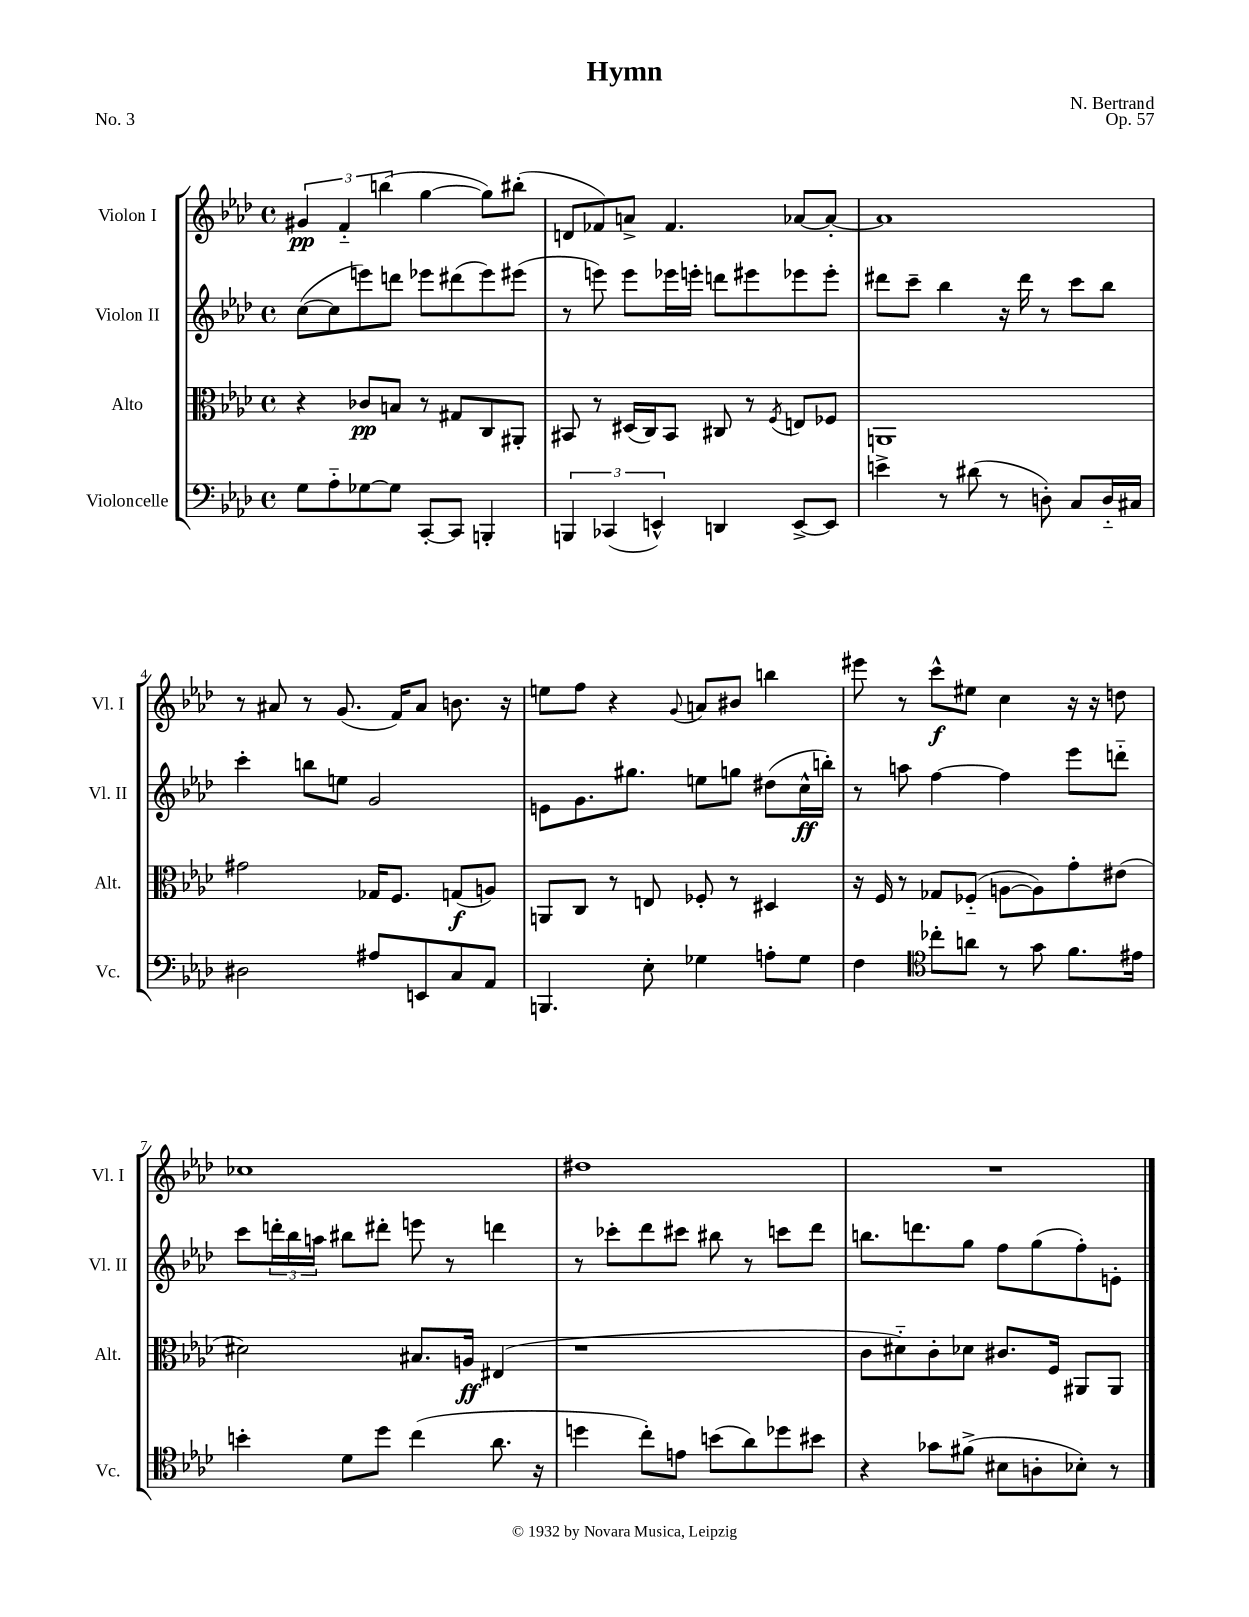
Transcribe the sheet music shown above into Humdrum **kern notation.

**kern	**kern	**dynam	**kern	**dynam	**kern	**dynam
*part4	*part3	*part3	*part2	*part2	*part1	*part1
*staff4	*staff3	*staff3	*staff2	*staff2	*staff1	*staff1
*I"Violoncelle	*I"Alto	*	*I"Violon II	*	*I"Violon I	*
*I'Vc.	*I'Alt.	*	*I'Vl. II	*	*I'Vl. I	*
*clefF4	*clefC3	*	*clefG2	*	*clefG2	*
*k[b-e-a-d-]	*k[b-e-a-d-]	*	*k[b-e-a-d-]	*	*k[b-e-a-d-]	*
*M4/4	*M4/4	*	*M4/4	*	*M4/4	*
*met(c)	*met(c)	*	*met(c)	*	*met(c)	*
=1	=1	=1	=1	=1	=1	=1
8G\L	4r	.	([8cc\L	.	6g#X/	pp
8A-\	.	.	8cc\]	.	.	.
.	.	.	.	.	6f/	.
[8G-X\	8c-X/L	pp	8eeen\)	.	.	.
.	.	.	.	.	(6bbn\	.
8G-\J]	8Bn/J	.	8dddn\J	.	.	.
[8CC'/L	8r	.	8eee-X\L	.	[4gg\	.
8CC/J]	8G#X/L	.	(8ddd#X\	.	.	.
4BBBn'/	8C/	.	8eee-\)	.	8gg\L])	.
.	8AA#X'/J	.	(8eee#X\J	.	(8bb#X'\J	.
=2	=2	=2	=2	=2	=2	=2
6BBBn/	8BB#X/	.	8r	.	8dn/L	.
.	8r	.	8eeen\)	.	8f-X/)	.
(6CC-X/	.	.	.	.	.	.
.	(16D#X/LL	.	8eee\L	.	8an^/J	.
.	16C/J)	.	.	.	.	.
6EEn^^/)	.	.	.	.	.	.
.	8BB#/J	.	16eee-X\L	.	4.f-/	.
.	.	.	16eeen'\JJ	.	.	.
4DDn/	8C#X/	.	8dddn\L	.	.	.
.	8r	.	8eee#X\	.	.	.
.	8qF/	.	.	.	.	.
[8EE^/L	8En/L	.	8eee-X\	.	[8a-X/L	.
8EE/J]	8F-X/J	.	8eee-'\J	.	8a-'/J_	.
=3	=3	=3	=3	=3	=3	=3
4en^\	1AAn	.	8ddd#X\L	.	1a-]	.
.	.	.	8ccc~\J	.	.	.
8r	.	.	4bb-\	.	.	.
(8d#X\	.	.	.	.	.	.
8r	.	.	16r	.	.	.
.	.	.	16ddd#\	.	.	.
8Dn'\)	.	.	8r	.	.	.
8C/L	.	.	8ccc\L	.	.	.
16D/L	.	.	8bb-\J	.	.	.
16C#X/JJ	.	.	.	.	.	.
!!LO:LB:g=z
=4	=4	=4	=4	=4	=4	=4
2D#X\	2g#X\	.	4ccc'\	.	8r	.
.	.	.	.	.	8a#X/	.
.	.	.	8bbn\L	.	8r	.
.	.	.	8een\J	.	(8.g/	.
8A#X/L	16G-X/KL	.	2g/	.	.	.
.	8.F/J	.	.	.	16f/KL)	.
8EEn/	.	.	.	.	8a#/J	.
8C/	(8Gn/L	f	.	.	8.bn\	.
8AA-/J	8An/J)	.	.	.	.	.
.	.	.	.	.	16r	.
=5	=5	=5	=5	=5	=5	=5
4.BBBn/	8AAn/L	.	8en\L	.	8een\L	.
.	8C/J	.	8.g\	.	8ff\J	.
.	8r	.	.	.	4r	.
.	.	.	8.gg#X\J	.	.	.
8E-'\	8En/	.	.	.	.	.
.	.	.	.	.	8qqg/	.
4G-X\	8F-X'/	.	8een\L	.	8an/L	.
.	8r	.	8ggn\J	.	8b#X/J	.
8An'\L	4D#X/	.	(8dd#X\L	.	4bbn\	.
8G-\J	.	.	16cc^^\L	ff	.	.
.	.	.	16bbn'\JJ)	.	.	.
=6	=6	=6	=6	=6	=6	=6
4F\	16r	.	8r	.	8eee#X\	.
.	16F/	.	.	.	.	.
.	8r	.	8aan\	.	8r	.
*clefC4	*	*	*	*	*	*
8cc-X'\L	8G-X/L	.	[4ff\	.	8ccc^^\L	f
8an\J	(8F-X/J	.	.	.	8ee#X\J	.
8r	[8An\L	.	4ff\]	.	4cc\	.
8g\	8A\])	.	.	.	.	.
8.f\L	8g'\	.	8eee-\L	.	16r	.
.	.	.	.	.	16r	.
.	(8e#X\J	.	8dddn\J	.	8ddn\	.
16e#X\Jk	.	.	.	.	.	.
!!LO:LB:g=z
=7	=7	=7	=7	=7	=7	=7
4bn'\	2d#X\)	.	8ccc\L	.	1cc-X	.
.	.	.	24dddn'\L	.	.	.
.	.	.	24bb-\	.	.	.
.	.	.	24aan\JJ	.	.	.
8d-\L	.	.	8bb#X\L	.	.	.
8dd-\J	.	.	8ddd#X'\J	.	.	.
(4cc\	8.B#X/L	.	8eeen\	.	.	.
.	.	.	8r	.	.	.
.	16An/Jk	ff	.	.	.	.
8.a-\	(4E#X/	.	4dddn\	.	.	.
16r	.	.	.	.	.	.
=8	=8	=8	=8	=8	=8	=8
4ddn\	1r	.	8r	.	1dd#X	.
.	.	.	8ccc-X'\L	.	.	.
8cc'\L)	.	.	8ddd-\	.	.	.
8en\J	.	.	8ccc#X\J	.	.	.
(8bn\L	.	.	8bb#X\	.	.	.
8a-\)	.	.	8r	.	.	.
8dd-X\	.	.	8cccn\L	.	.	.
8b#X\J	.	.	8ddd-\J	.	.	.
=9	=9	=9	=9	=9	=9	=9
4r	8c\L	.	8.bbn\L	.	1r	.
.	8d#X\)	.	.	.	.	.
.	.	.	8.dddn\	.	.	.
8g-X\L	8c'\	.	.	.	.	.
(8f#X^\J	8d-X\J	.	8gg\J	.	.	.
8B#X\L	8.c#X/L	.	8ff\L	.	.	.
8An'\	.	.	(8gg\	.	.	.
.	16F/Jk	.	.	.	.	.
8B-X'\J)	8AA#X/L	.	8ff'\)	.	.	.
8r	8AA#/J	.	8en'\J	.	.	.
==	==	==	==	==	==	==
*-	*-	*-	*-	*-	*-	*-
